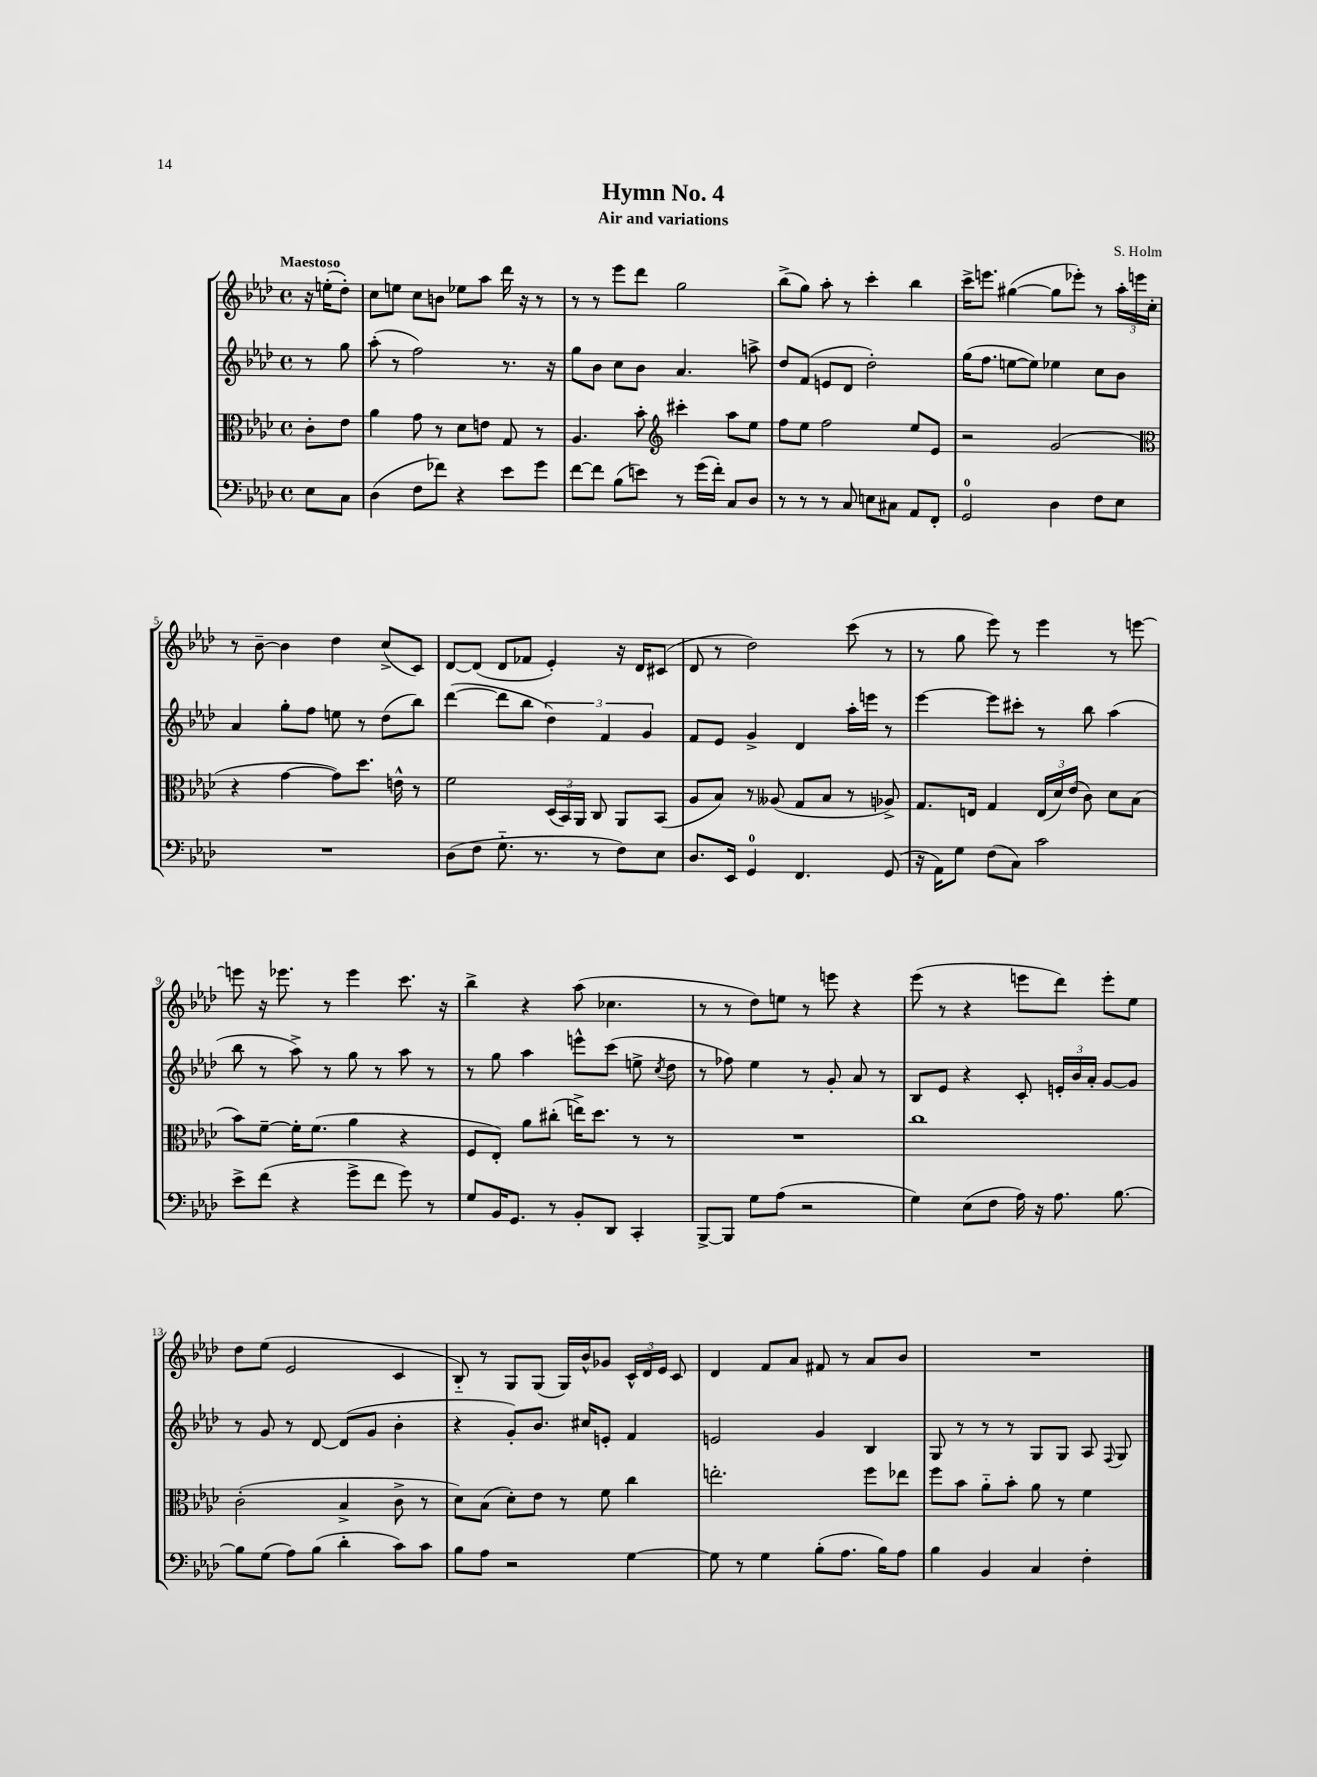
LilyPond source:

\header { title = "Hymn No. 4" composer = "S. Holm" subtitle = "Air and variations" }
<<
\new StaffGroup <<
\new Staff = "s0" {
    \clef treble \key aes \major \defaultTimeSignature \time 4/4 \partial 4 \tempo "Maestoso"
    \autoBeamOff r16 e''16[-.( des''8]-.) |
    c''8[ e''8] c''8[ b'8] ees''8[ aes''8] des'''16 r16 r8 |
    r8 r8 ees'''8[ des'''8] g''2 |
    bes''8[->( g''8]) aes''8-. r8 c'''4-. bes''4 |
    c'''16[-> e'''8.] gis''4~( gis''8[ ees'''8]-.) r8 \tuplet 3/2 { aes''16[-. e'''16 c''16]-. } |
    r8 bes'8~-- bes'4 des''4 c''8[->( c'8]) |
    des'8[~ des'8]( des'8[ fes'8] ees'4-.) r16 des'16[ cis'8]( |
    des'8 r8 des''2) c'''8( r8 |
    r8 g''8 ees'''8) r8 ees'''4 r8 e'''8~ |
    e'''8 r16 ees'''8. r8 ees'''4 c'''8. r16 |
    bes''4-> r4 aes''8( ces''4. |
    r8 r8 des''8[) e''8] r8 e'''8 r4 |
    ees'''8( r8 r4 e'''8[ des'''8]) e'''8[-. ees''8] |
    des''8[ ees''8]( ees'2 c'4 |
    bes8-_) r8 g8[ g8]( g16[) bes'16-^ ges'8] \tuplet 3/2 { c'16[-^ des'16 ees'16] } c'8 |
    des'4 f'8[ aes'8] fis'8 r8 aes'8[ bes'8] |
    R1 \bar "|." |
}
\new Staff = "s1" {
    \clef treble \key aes \major \defaultTimeSignature \time 4/4 \partial 4
    \autoBeamOff r8 g''8 |
    aes''8-.( r8 f''2) r8. r16 |
    g''8[ bes'8] c''8[ bes'8] aes'4. a''8-> |
    des''8[ f'8]( e'8[ des'8] des''2-.) |
    g''16[( f''8.] e''8[~ e''8]) ees''4 c''8[ bes'8] |
    aes'4 g''8[-. f''8] e''8 r8 des''8[( bes''8]) |
    des'''4~( des'''8[ bes''8] \tuplet 3/2 { des''4) f'4 g'4 } |
    f'8[ ees'8] g'4-> des'4 aes''16[-. e'''16] r8 |
    ees'''4~ ees'''8[ cis'''8]-. r8 bes''8 aes''4( |
    bes''8 r8 aes''8->) r8 g''8 r8 aes''8 r8 |
    r8 g''8 aes''4 e'''8[-^ c'''8]( e''8-> \acciaccatura { c''8 } des''8 |
    r8 fes''8) ees''4 r8 g'8-. aes'8 r8 |
    bes8[ ees'8] r4 c'8-. \tuplet 3/2 { e'16[-. bes'16 aes'16]-. } g'8[~ g'8] |
    r8 g'8 r8 des'8~ des'8[( g'8] bes'4-. |
    r4 g'8[-.) bes'8.] cis''16[ e'8]-. f'4 |
    e'2 g'4 bes4 |
    g8 r8 r8 r8 g8[ g8] aes8 \appoggiatura { f8 } g8 \bar "|." |
}
\new Staff = "s2" {
    \clef alto \key aes \major \defaultTimeSignature \time 4/4 \partial 4
    \autoBeamOff c'8[-. ees'8] |
    aes'4 g'8 r8 des'8[ e'8] g8 r8 |
    aes4. bes'8-. \clef treble cis'''4-. aes''8[ ees''8] |
    f''8[ ees''8] f''2 ees''8[ ees'8] |
    r2 g'2( |
    \clef alto r4 g'4~ g'8[) des''8.] e'16-^ r8 |
    f'2 \tuplet 3/2 { des16[( bes,16) aes,16] } c8 aes,8[ bes,8]( |
    aes8[ bes8]) r8 aeses8( g8[ bes8] r8 aes8->) |
    g8.[ e16] g4 \tuplet 3/2 { e16[( des'16) ees'16]( } c'8) des'8[ bes8]( |
    bes'8[) f'8]~-- f'16[-. f'8.]( aes'4 r4 |
    f8[ ees8]-.) aes'8[ cis''8]-.( e''16[->) des''8.] r8 r8 |
    R1 |
    c''1 |
    c'2-.( bes4-> c'8-> r8 |
    des'8[) bes8]( des'8[-.) ees'8] r8 f'8 c''4 |
    e''2.-. f''8[ ees''8] |
    f''8[ bes'8] aes'8[-_ bes'8]-. aes'8 r8 f'4 \bar "|." |
}
\new Staff = "s3" {
    \clef bass \key aes \major \defaultTimeSignature \time 4/4 \partial 4
    \autoBeamOff ees8[ c8] |
    des4( f8[ fes'8]) r4 ees'8[ g'8] |
    f'8[~ f'8] bes8[( e'8]) r8 g'16[( f'16]-.) c8[ des8] |
    r8 r8 r8 c8 e8[ cis8] aes,8[ f,8]-. |
    g,2-0 des4 f8[ ees8] |
    R1 |
    des8[( f8] g8.-_ r8. r8 f8[) ees8] |
    des8.[ ees,16] g,4-0 f,4. g,8( |
    r16 aes,16[) g8] f8[( c8]) c'2 |
    ees'8[-> f'8]( r4 g'8[-> f'8] g'8) r8 |
    g8[ bes,16 g,8.] r8 bes,8[-. des,8] c,4-. |
    bes,,8[~-> bes,,8] g8[ aes8]( r2 |
    g4) ees8[( f8] aes16) r16 aes8. bes8.~ |
    bes8[ g8]( aes8[) bes8]( des'4-. c'8[) c'8] |
    bes8[ aes8] r2 g4~ |
    g8 r8 g4 bes8[-.( aes8.] bes16[) aes8] |
    bes4 bes,4 c4 f4-. \bar "|." |
}
>>
>>
